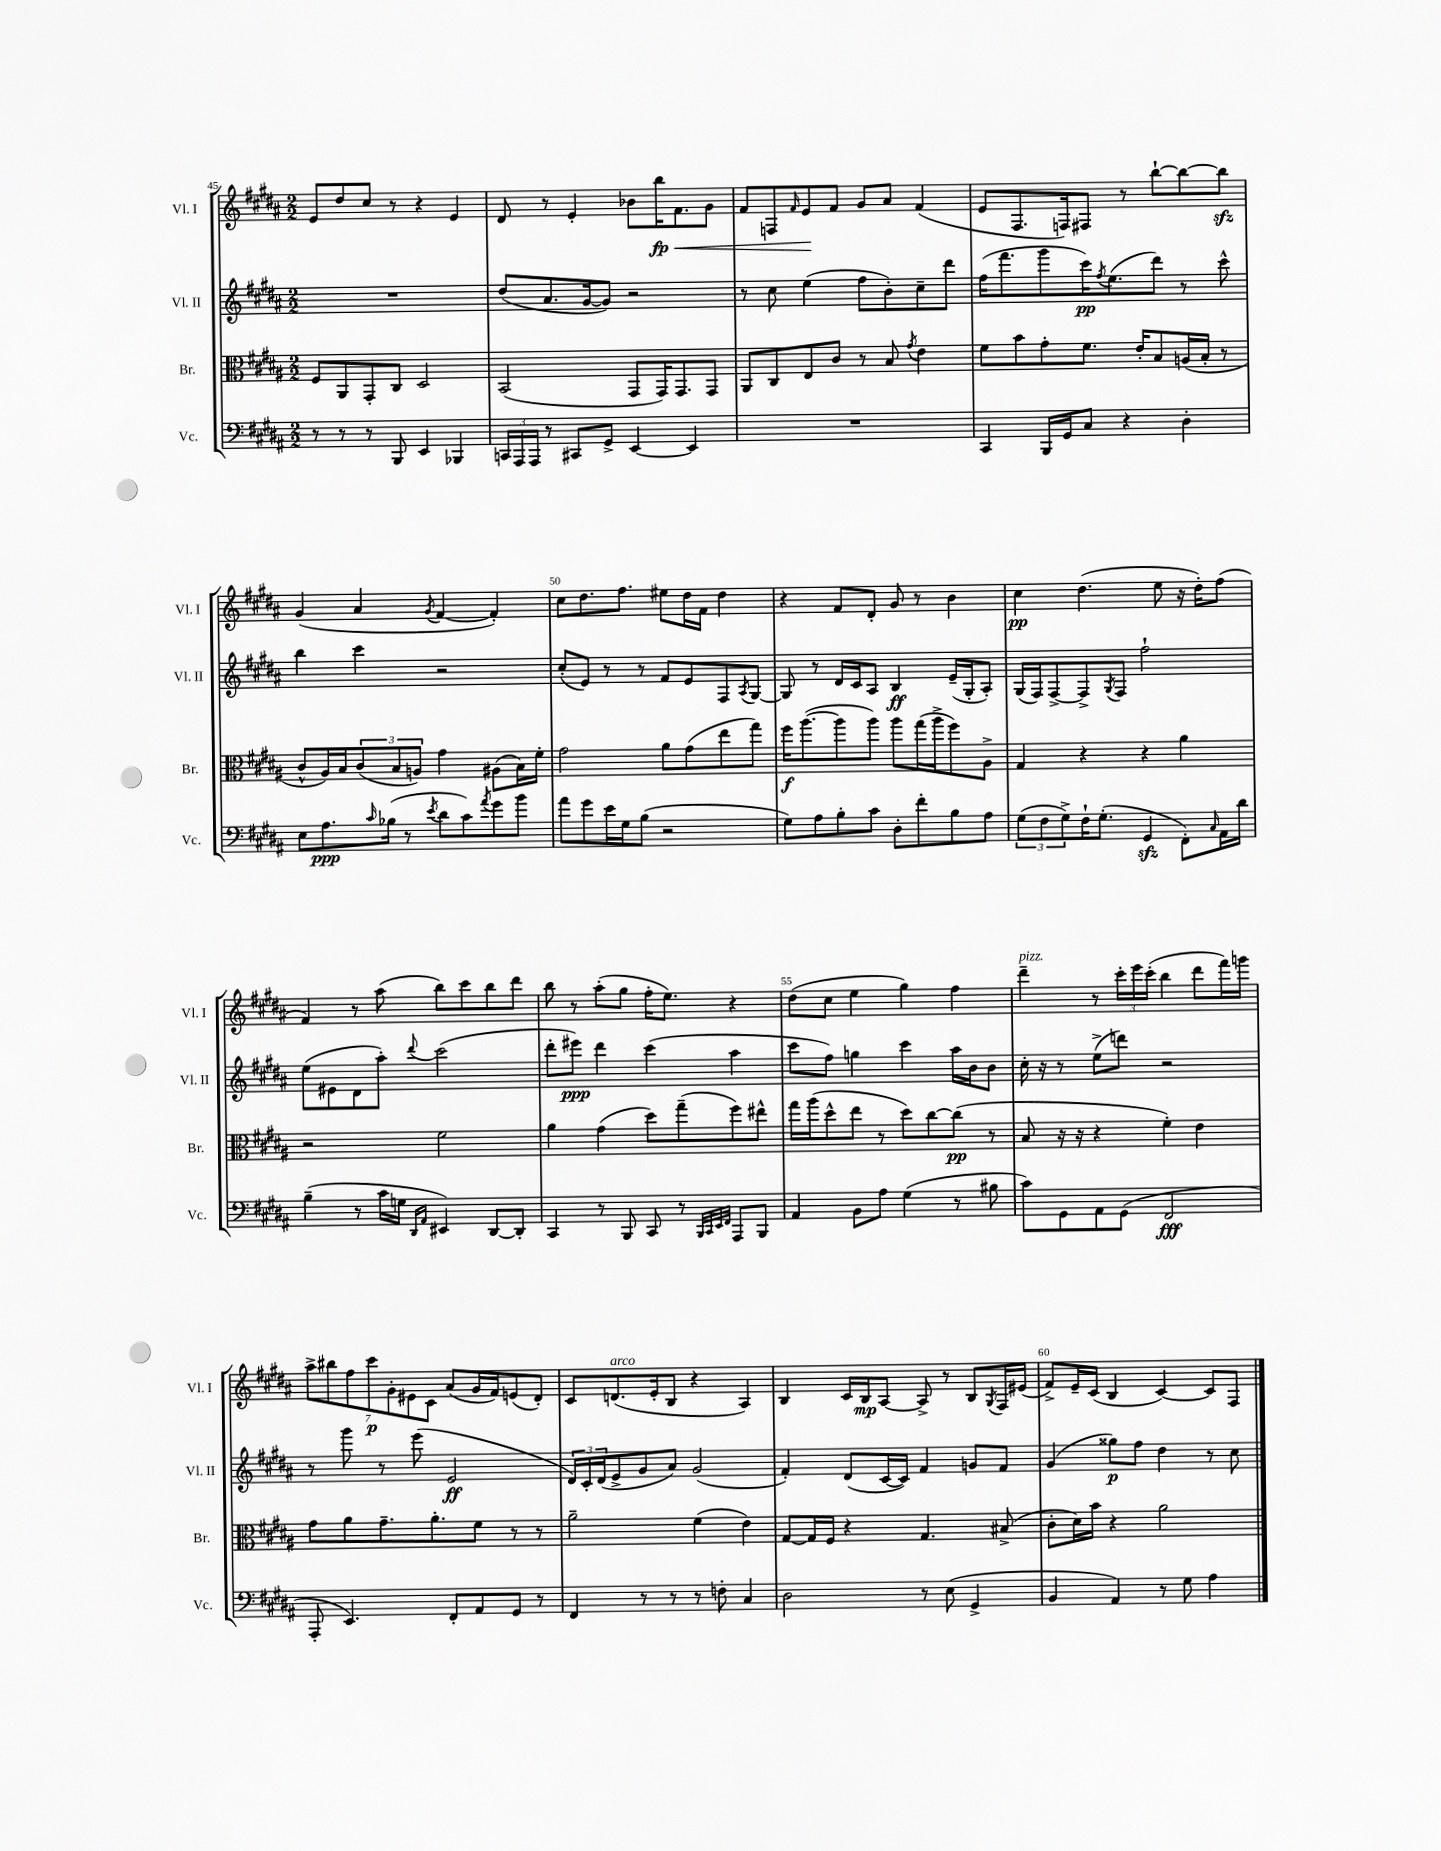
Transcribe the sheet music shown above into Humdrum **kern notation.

**kern	**kern	**kern	**kern
*staff4	*staff3	*staff2	*staff1
*clefF4	*clefC3	*clefG2	*clefG2
*k[f#c#g#d#a#]	*k[f#c#g#d#a#]	*k[f#c#g#d#a#]	*k[f#c#g#d#a#]
*M2/2	*M2/2	*M2/2	*M2/2
8r	8F#	1r	8e
8r	8AA#	.	8dd#
8r	8GG#'	.	8cc#
8BBB	8C#	.	8r
4EE	2D#	.	4r
4BBB-	.	.	4e
=	=	=	=
24CC	(2BB	(8dd#	8d#
24AAA#	.	.	.
24AAA#	.	.	.
8r	.	8.a#	8r
8CC#	.	.	4e'
.	.	[16g#	.
8GG#^	.	8g#])	.
[4EE	8GG#	2r	8b-
.	16GG#)	.	16bb
.	8.GG#	.	8.f#
4EE]	.	.	.
.	8GG#	.	8g#
=	=	=	=
1r	8AA#	8r	8f#
.	8C#	8cc#	8F
.	.	.	16qqf#
.	8E	(4ee	8e
.	8c#	.	8f#
.	8r	8ff#	8g#
.	8B	8b')	8a#
.	8qg#	.	.
.	4e	8cc#~	(4f#
.	.	8ddd#	.
=	=	=	=
4CC#	8f#	(16ff#	8e
.	.	8.fff#	.
.	8b	.	8.F#
16BBB	8g#'	8ggg#	.
16GG#	.	.	16F)
8C#	8.f#	16ccc#)	8F#
.	.	8qff#	.
.	.	(8.ee	.
4r	.	.	8r
.	16e'	.	.
.	8B	8ddd#)	[8bb`
4D#'	(16A	8r	8bb_
.	16B'	.	.
.	8r	8ccc#^^	8bb]
=	=	=	=
8E	8c#^^	4bb	(4g#
8.A#	16A#)	.	.
.	16B	.	.
.	(12c#	4ccc#	4a#
16qqc#	.	.	.
(16B-	.	.	.
.	12B	.	.
8r	.	.	.
.	12A)	.	.
8qe	.	.	8qg#
8d#	4g#	2r	[4f#
8c#)	.	.	.
8qa#	.	.	.
8g#	(8A#	.	4f#'])
8b	16B)	.	.
.	16f#'	.	.
=	=	=	=
8a#	2g#	(8cc#'	8cc#
8g#	.	8e)	8.dd#
16e	.	8r	.
16G#	.	.	8.ff#
(8B	.	8r	.
2r	8a#	8f#	8ee#
.	(8g#	8e	16dd#
.	.	.	16f#
.	8ee	8F#	4dd#
.	.	8qA#	.
.	8gg#)	[8G#	.
=	=	=	=
8G#)	16ff#	8G#]	4r
.	([8.aa#	.	.
8A#	.	8r	.
8B'	8aa#]	16d#	8f#
.	.	16c#	.
8c#	8aa#)	8A#	8d#'
8D#'	8aa#	4B	8g#
8f#'	(16gg#	.	8r
.	16aa#^	.	.
8B	8ff#)	(16e~	4b
.	.	16G#'	.
8A#	8A#^	8A#')	.
=	=	=	=
(12G#	4G#	(16G#	4cc#
.	.	16F#)	.
12F#	.	.	.
.	.	[8F#^	.
12G#^)	.	.	.
16F#`	4r	8F#^]	(4.dd#
(8.G#'	.	.	.
.	.	8qG#	.
.	.	8F#	.
4GG#	4r	2ff#`	.
.	.	.	8ee
8FF#')	4a#	.	16r
.	.	.	16dd#')
16qqC#	.	.	.
16AA#	.	.	(8ff#
16d#	.	.	.
=	=	=	=
(4B~	2r	(8ee	4f#)
.	.	8e#	.
8r	.	8d#	8r
16c#	.	8aa#')	(8aa#
16G	.	.	.
16qqDD#	.	.	.
16qqAA#	.	8qqddd#	.
4EE#)	2f#	(2ccc#	8bb)
.	.	.	8ccc#
[8DD#	.	.	8bb
8DD#']	.	.	8ddd#
=	=	=	=
4CC#	4a#	8ddd#'	8bb
.	.	8eee#)	8r
8r	(4g#	4ddd#	(8aa#'
8BBB	.	.	8gg#
8CC#	8dd#)	(4ccc#	16ff#'
.	.	.	8.ee)
8r	(8gg#~	.	.
32qqBBB	.	.	.
32qqCC#	.	.	.
32qqEE	.	.	.
32qqFF#	.	.	.
8AAA#	8ff#)	4aa#	4r
8BBB	8ee#^^	.	.
=	=	=	=
4AA#	16gg#	8ccc#	(8dd#
.	(16aa#	.	.
.	8dd#^^	8ff#)	8cc#
8BB	8ee	4gg	4ee
8A#	8r	.	.
(4G#	8dd#)	4ccc#	4gg#)
.	[8cc#	.	.
8r	(8cc#]	16aa#	4ff#
.	.	16b	.
8B#	8r	8b	.
=	=	=	=
8c#)	8B	16cc#'	4ddd#~
.	.	16r	.
8GG#	16r	8r	.
.	16r	.	.
8AA#	4r	(8ee^	8r
(8GG#	.	8ddd)	24ccc#'
.	.	.	24eee
.	.	.	(24ccc#'
2FF#	4f#')	2r	4bb
.	4e	.	8ddd#
.	.	.	16fff#)
.	.	.	16ggg
=	=	=	=
8AAA#'	8g#	8r	14aa#^
.	.	.	14bb#
4.EE)	8a#	8ggg#	.
.	.	.	14ff#
.	.	.	14ccc#
.	8.g#~	8r	.
.	.	.	14g#'
.	.	.	14e#
.	.	(8eee	.
.	.	.	14c#
.	8.a#'	.	.
8FF#'	.	2e	(8a#
8AA#	8f#	.	16g#
.	.	.	16f#)
8GG#	8r	.	(8e
8r	8r	.	8d#')
=	=	=	=
4FF#	2a#~	24d#)	8c#
.	.	24c#'	.
.	.	(24d#	.
.	.	8e^	(8.d
8r	.	8g#	.
.	.	.	16e'
8r	.	8a#)	8B
8r	(4f#	(2g#	4r
8F'	.	.	.
4C#	4e)	.	4A#)
=	=	=	=
2D#	[8G#	4f#')	4B
.	16G#]	.	.
.	16F#	.	.
.	4r	(8d#	16c#
.	.	.	16B
.	.	[16c#	[8A#
.	.	16c#])	.
8r	4.G#	4f#	8A#^]
(8E	.	.	8r
4GG#^	.	8g	8B
.	.	.	8qG#
.	(8B#^	8f#	16F#
.	.	.	(16e#
=	=	=	=
4BB	8c#'	(4g#	8f#^)
.	16d#)	.	16e~
.	16b	.	(16c#
4AA#)	4r	8gg##)	4B
.	.	8ff#	.
8r	2a#	4dd#	[4c#)
8G#	.	.	.
4A#	.	8r	8c#]
.	.	8cc#	8F#
==	==	==	==
*-	*-	*-	*-
